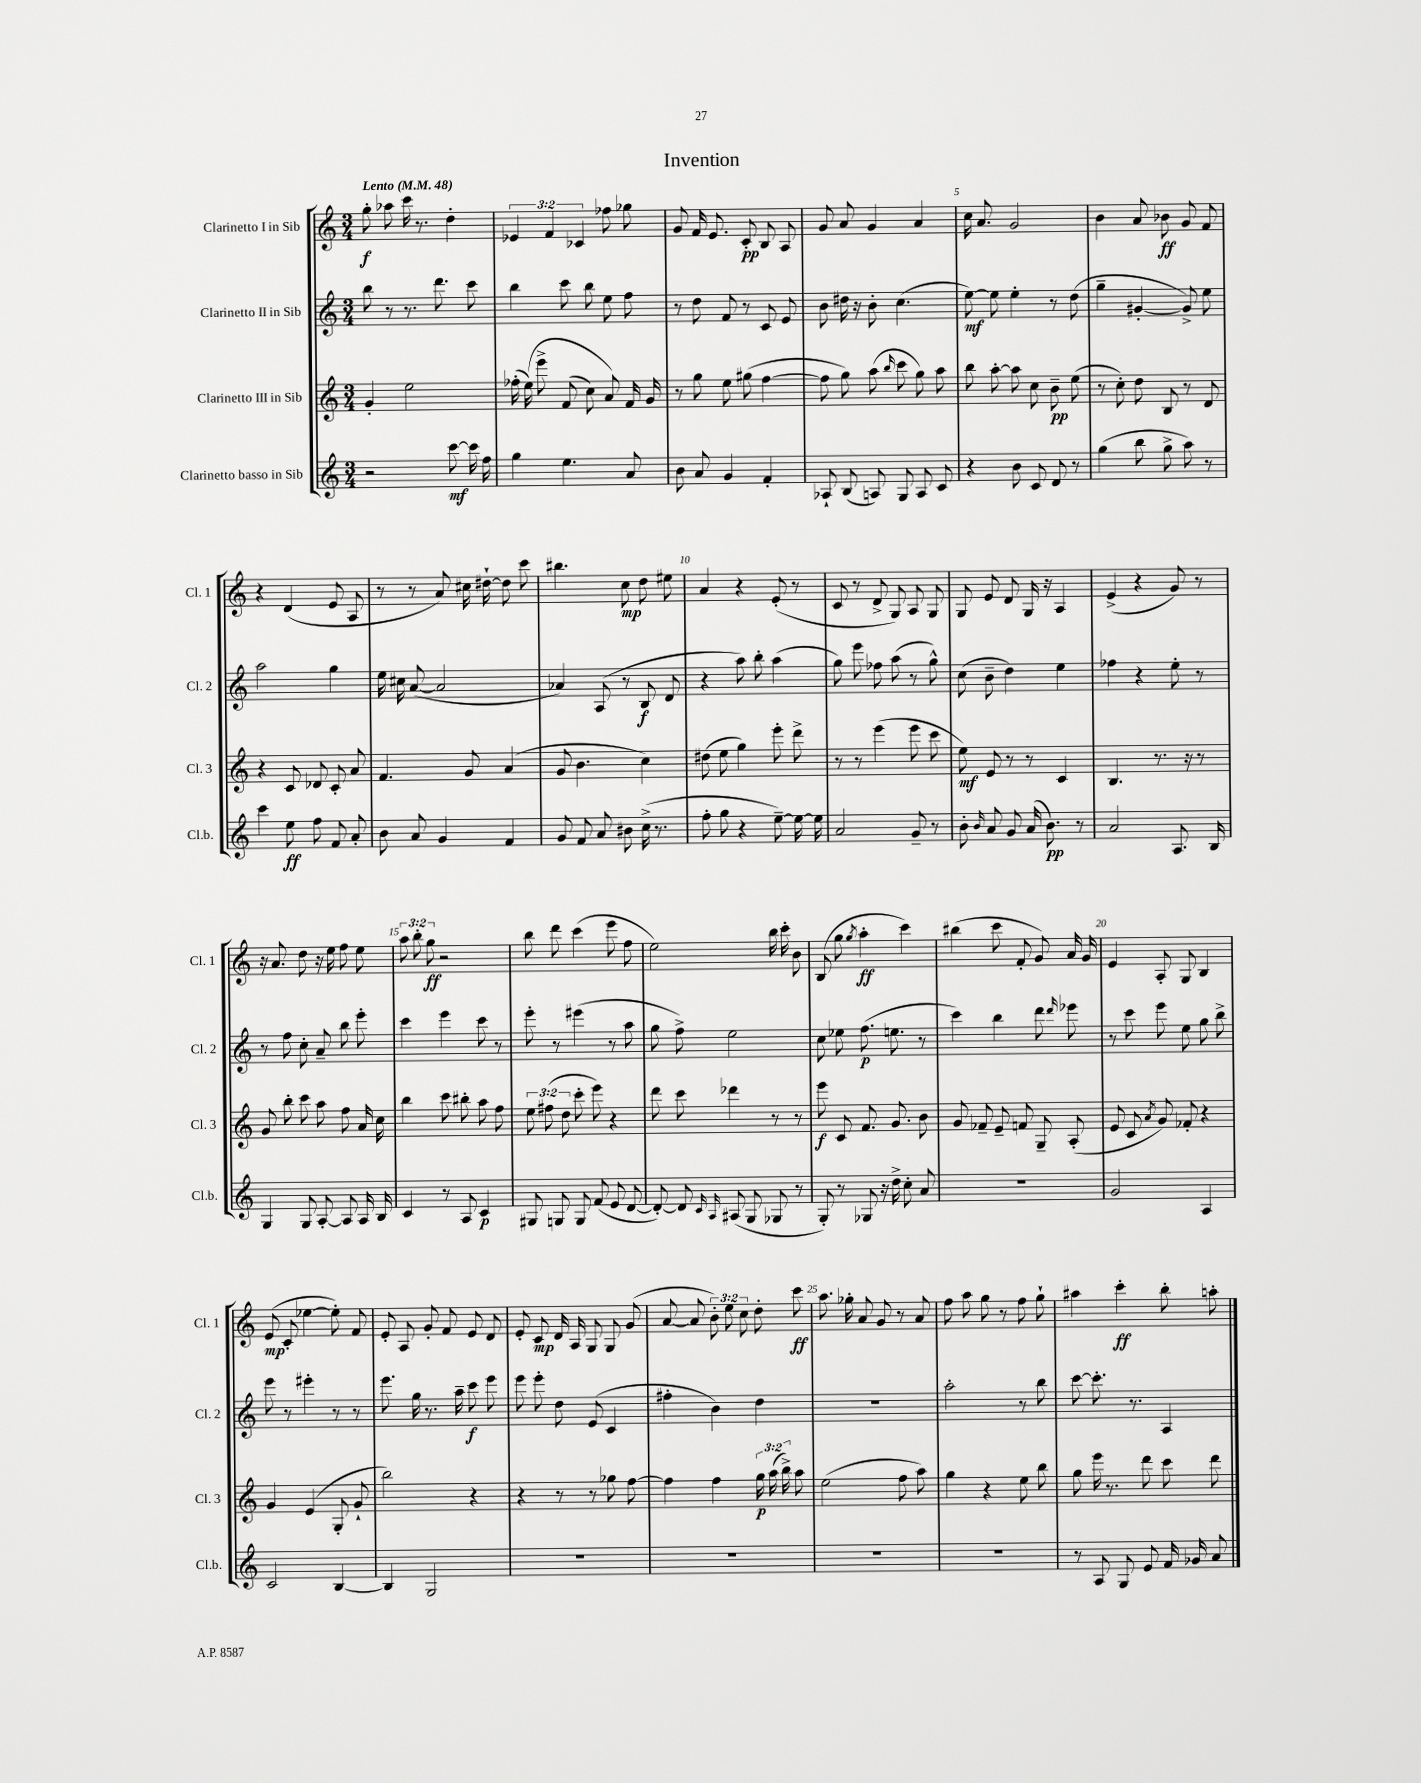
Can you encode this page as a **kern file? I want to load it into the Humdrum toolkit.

**kern	**kern	**kern	**kern
*staff4	*staff3	*staff2	*staff1
*clefG2	*clefG2	*clefG2	*clefG2
*k[]	*k[]	*k[]	*k[]
*M3/4	*M3/4	*M3/4	*M3/4
*MM48	*MM48	*MM48	*MM48
2r	4g'	8bb	8gg'
.	.	8r	8aa-
.	2ee	8.r	16ccc
.	.	.	8.r
.	.	8.ddd	.
[8ccc	.	.	4dd'
16ccc]	.	8ccc	.
16ff	.	.	.
=	=	=	=
4gg	(16ff-'	4bb	6e-
.	&(16ee)	.	.
.	8eee^	.	.
.	.	.	6f
4.ee	(8f	8ccc	.
.	.	.	6c-
.	8cc)	8bb	.
.	8a&)	8ee	8ff-
8a	16f	8ff	8gg-
.	16g	.	.
=	=	=	=
8b	8r	8r	8g
8a	8gg	8dd	16f
.	.	.	8.e
4g	8ee	8f	.
.	(8gg#	8r	8c'
4f'	[4ff	8c	8B
.	.	8e	8A
=	=	=	=
8A-`	8ff]	8b	8g
(8B	8gg)	16dd#	8a
.	.	16r	.
8A)	(8aa	8b'	4g
.	16qqbb	.	.
8G	8ccc	(4.cc	.
8A	8gg)	.	4a
8c	8aa	.	.
=	=	=	=
4r	8bb	[8ee)	16cc
.	.	.	8.a
.	[8aa'	8ee]	.
8b	8aa]	4ee'	2g
8c	8cc	.	.
8d	8b~	8r	.
8r	(8ee	(8dd	.
=	=	=	=
(4gg	8r	4gg~	4b
.	8cc')	.	.
8bb	8dd	[4g#'	8a
8gg^	8B	.	8b-
8aa)	8r	8g#^])	8g
8r	8d	8ee	8f
=	=	=	=
4ccc	4r	2aa	4r
8ee	8c	.	(4d
8ff	8d-	.	.
8f	8c'	4gg	8e
8a'	8a	.	8A
=	=	=	=
8b	4.f	16ee	8r
.	.	16cc#	.
8a	.	([8a	8r
4g	.	2a]	8a)
.	8g	.	16cc#
.	.	.	[16dd#`
4f	(4a	.	8dd#]
.	.	.	8ccc
=	=	=	=
8g	8g	4a-)	4.bb#
8f	4.b	.	.
8a	.	(8A	.
8b#	.	8r	8cc
(16cc^	4cc)	8B	8dd
8.r	.	.	.
.	.	8d	8ee#
=	=	=	=
8ff'	(8dd#	4r	4a
8gg	8ee	.	.
4r	4gg)	8aa)	4r
.	.	8bb'	.
[8ee~)	8eee'	(4aa	(8e'
16ee_	8ddd^	.	8r
16ee]	.	.	.
=	=	=	=
2a	8r	8gg)	8c
.	8r	8eee	8r
.	(4eee	8ff-	8d^
.	.	(8aa	8G)
8g~	8eee	8r	8A
8r	8ccc	8gg^^)	8G
=	=	=	=
8b'	8ee)	(8cc	8G
16qqb	.	.	.
8a	8e	8b~	8e
8g	8r	4dd)	8d
(16a	8r	.	16G
8.b)	.	.	16r
.	4c	4ee	4A
8r	.	.	.
=	=	=	=
2a	4.B	4ff-	(4e^
.	.	4r	4r
.	8.r	.	.
8.A	.	8ee'	8g)
.	16r	.	.
.	8r	8r	8r
16B	.	.	.
=	=	=	=
4G	8g	8r	16r
.	.	.	8.a
.	8bb'	8ff	.
8G	8ccc	8cc'	8dd
[8A'	8aa	8a~	16r
.	.	.	16ee
8A]	8ff	8bb	8ff
16A	16a	8eee'	8ee
16B	16cc	.	.
=	=	=	=
4c	4bb	4ccc	12aa
.	.	.	12bb'
.	.	.	12gg
8r	8ccc	4eee	2r
8A	8bb#'	.	.
4c	8aa	8ccc	.
.	8ff	8r	.
=	=	=	=
8G#	12ee	8eee'	8bb
.	(12ff#	.	.
8G	.	8r	8ddd
.	12dd	.	.
8G	8ccc'	(4eee#	(4ccc
(8f	8eee)	.	.
8e	4r	8r	8eee
[8d	.	8aa	8ff
=	=	=	=
8d'_)	8ddd	8gg	2ee)
8d]	8ccc	8ff^)	.
16qqc	.	.	.
16qqA	.	.	.
(8A#	4ddd-	2ee	.
8G	.	.	.
8G-	8r	.	16bb
.	.	.	16ccc'
8r	8r	.	8b
=	=	=	=
8G')	8eee	8cc	(8B
8r	8c	8ee-	8gg
.	.	.	8qgg
8G-	8.f	(8.ff	4aa'
16r	.	.	.
16dd^	8.g	8.ee	.
8cc'	.	.	4ccc)
8a	8b	8r	.
=	=	=	=
2.r	8g	4ccc)	(4bb#
.	8f-~	.	.
.	8e~	4bb	8ccc
.	8f	.	8f'
.	8G~	8ddd	8g)
.	.	16qqddd	.
.	(8A'	8eee-	16a
.	.	.	16g
=	=	=	=
2g	8e	8r	4e
.	8c	8ccc	.
.	8qa	.	.
.	8g)	8eee	8A'
.	8f-'	8ee	8G
4A	4r	8gg	4B
.	.	8bb^	.
=	=	=	=
2c	4g	8eee	(8e
.	.	8r	8c'
.	(4e	4eee#'	[4ee-
[4B	8G'	8r	8ee-'])
.	8g`	8r	8f
=	=	=	=
4B]	2bb)	8.eee	8e'
.	.	.	8A
.	.	16gg	.
2G	.	8.r	8g'
.	.	.	8f
.	.	16aa~	.
.	4r	8ccc	8e
.	.	8eee	8d
=	=	=	=
2.r	4r	8eee	8e'
.	.	8eee'	8c
.	8r	8dd	16d
.	.	.	16A
.	8r	(8e	8G
.	8gg-	4c	8G
.	[8ff	.	(8g
=	=	=	=
2.r	4ff]	4ff#'	[8a
.	.	.	8a]
.	4ff	4b)	12b')
.	.	.	12ee
.	.	.	12cc
.	24gg	4dd	8dd'
.	(24aa	.	.
.	24bb^)	.	.
.	8aa	.	8ccc
=	=	=	=
2.r	(2ee	2.r	8.aa
.	.	.	16gg-'
.	.	.	8a
.	.	.	8g
.	8ff	.	8r
.	8aa)	.	8a
=	=	=	=
2.r	4gg	2aa'	8ff
.	.	.	8aa
.	4r	.	8gg
.	.	.	8r
.	8ee	8r	8ff
.	8bb	8bb	8gg`
=	=	=	=
8r	8gg	[8ccc	4aa#
8A	16eee	8.ccc']	.
.	8.r	.	.
8G	.	.	4ccc'
.	.	8.r	.
8e	8ddd	.	.
16f	8ccc	4A	8bb'
16g-	.	.	.
8a	8ddd	.	8aa'
==	==	==	==
*-	*-	*-	*-
